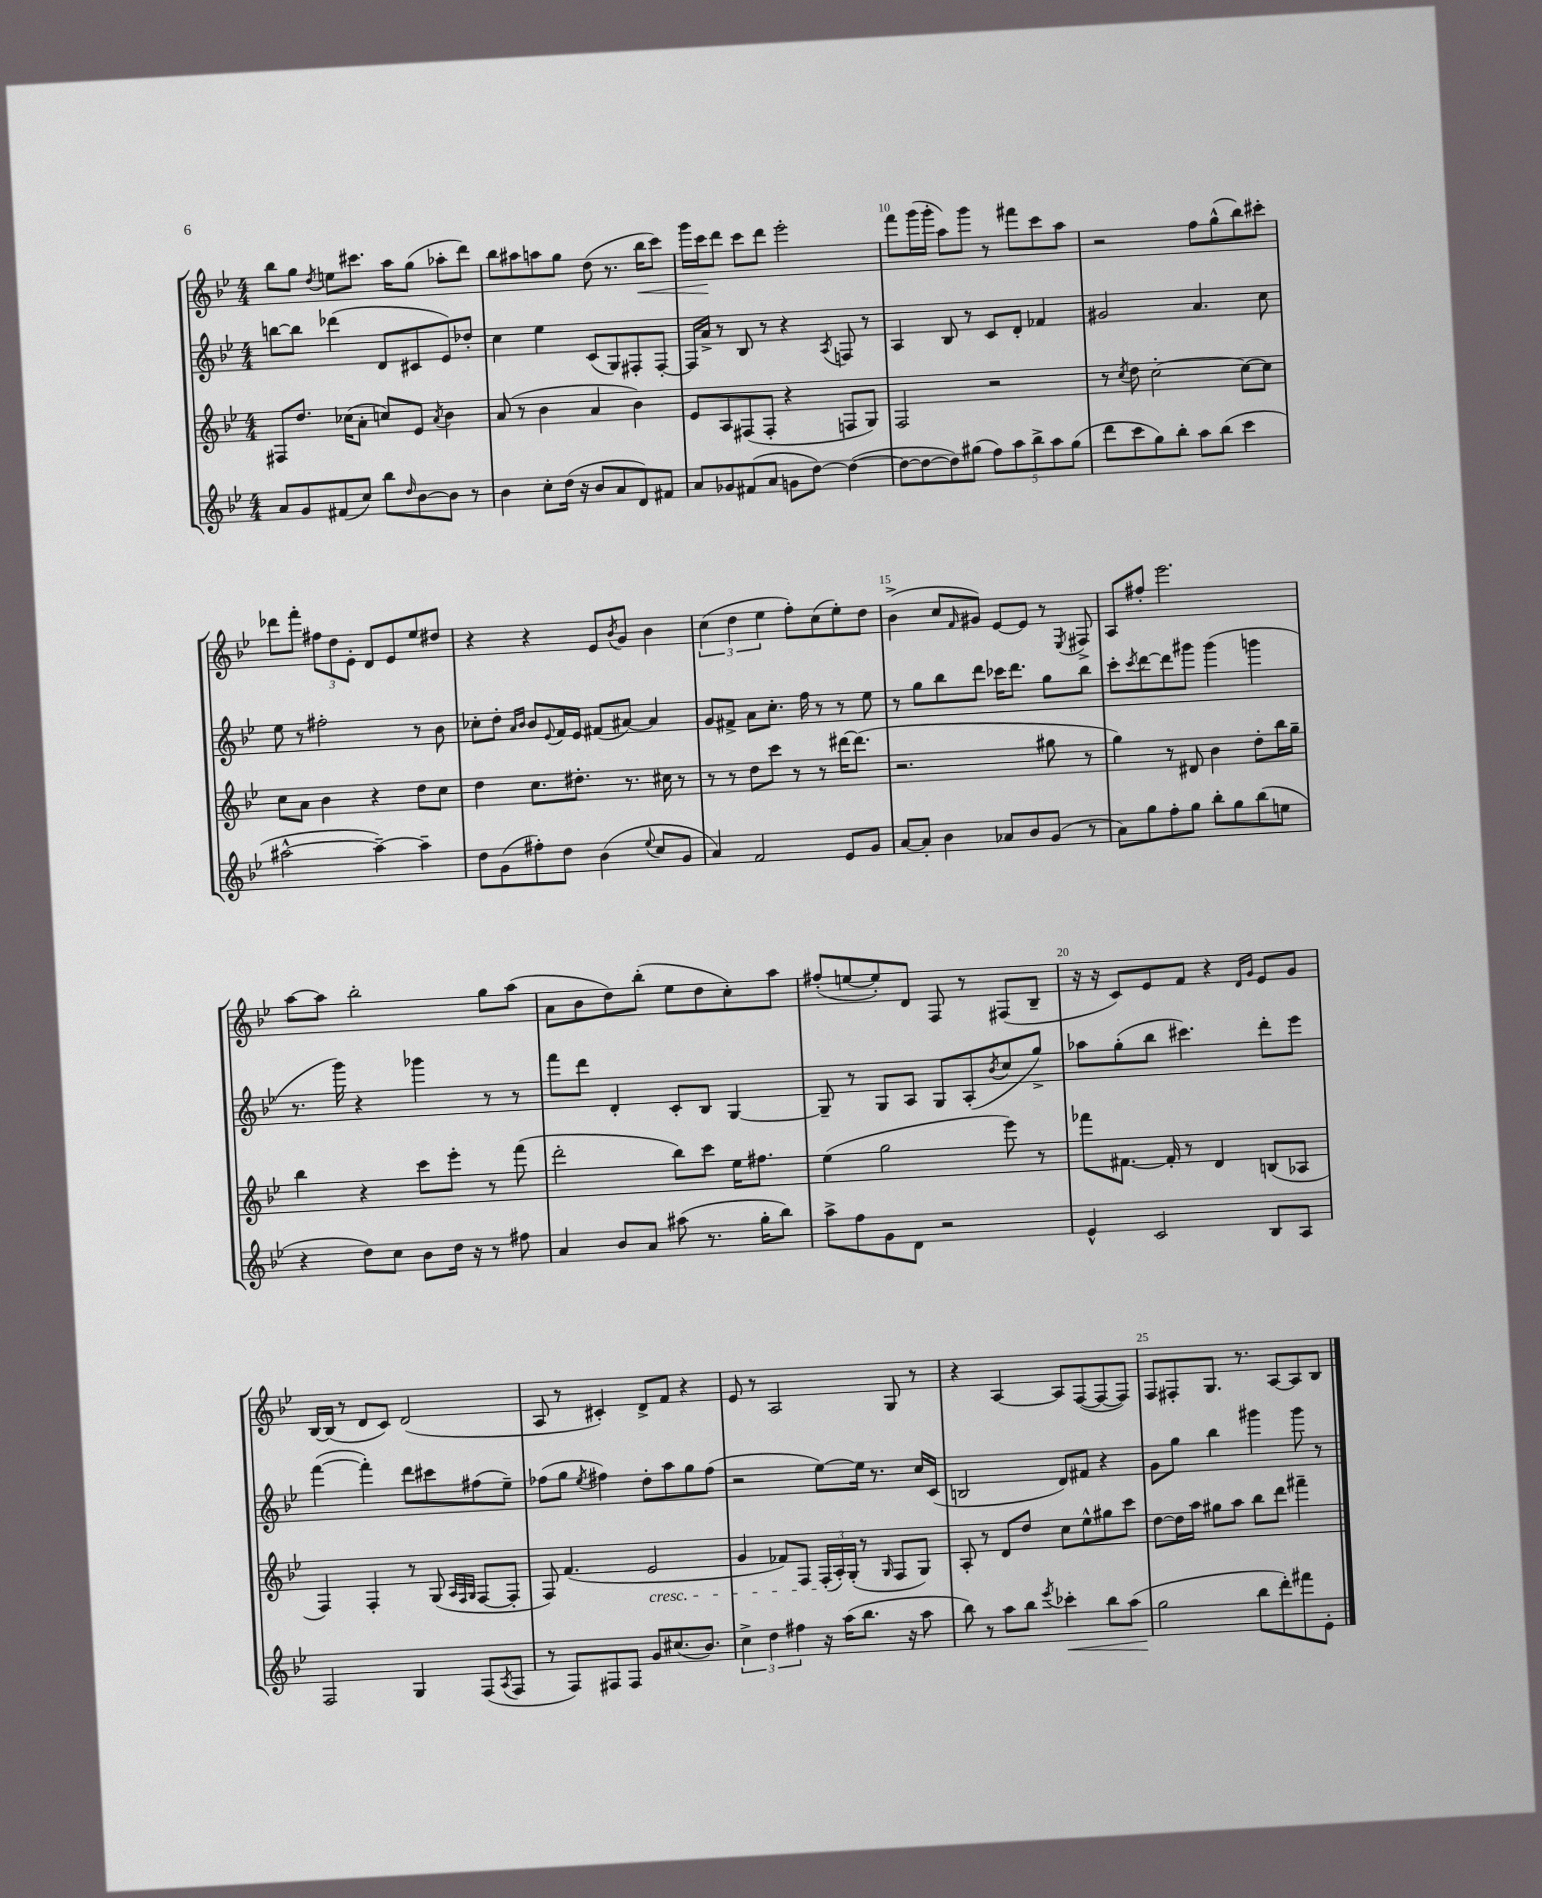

**kern	**kern	**kern	**kern
*staff4	*staff3	*staff2	*staff1
*clefG2	*clefG2	*clefG2	*clefG2
*k[b-e-]	*k[b-e-]	*k[b-e-]	*k[b-e-]
*M4/4	*M4/4	*M4/4	*M4/4
8a/L	8F#/L	[8bb\L	8bb-\L
8g/	8.dd/J	8bb\]J	8gg\J
.	.	.	8qdd/
(8f#/	.	(4ddd-\	8ee\L
.	(16cc-\LK	.	.
8cc/J)	8a'\J	.	8.ccc#\J
8bb-\L	8cc/L)	8d/L	.
.	.	.	16aa\LK
16qqdd/	.	.	.
[8b-\	8e-/J	8c#/	(8gg\J
.	8qa/	.	.
8b-\]J	4b-\	8e-/)	8aa-'\L
8r	.	8dd-'/J	8ddd\J)
=	=	=	=
4b-\	(8a/	4cc\	8bb-\L
.	8r	.	8aa#\
8cc'\L	4b-\	4ee-\	8aa\
(16dd\Jk	.	.	8gg\J
16r	.	.	.
8b-/L	4a/	(8c/L	(8dd\
8a/	.	8G/)	8.r
8d/)	4b-\)	8F#'/	.
.	.	.	16bb-\LK
8f#/J	.	[8F#'/J	8ccc\J)
=	=	=	=
8a/L	8e-/L	16F#/]LL	16ggg\LL
.	.	16a^/JJ	16ccc\J
8g-/	8A/	8r	8ddd\J
(8f#/	(8F#/	8B-/	8ccc\L
8a/J	8F#'/J	8r	8ddd\J
8g\L	4r	4r	2eee-'\
[8dd\J)	.	.	.
.	.	8qA/	.
(4dd\_	8F/L	8F/	.
.	8G/J)	8r	.
=	=	=	=
8dd\_L	2F/	4A/	8fff\L
8dd\_	.	.	(16ggg\L
.	.	.	16ggg'\JJ
8dd\])	.	8B-/	8aa\L)
(8gg#\J	.	8r	8ggg\J
10ff\L)	2r	8c/L	8r
10aa\	.	.	.
.	.	8d'/J	8fff#\L
10bb-^\	.	.	.
.	.	4f-/	8ccc\
10aa\	.	.	.
.	.	.	8aa\J
(10gg#\J	.	.	.
=	=	=	=
8ddd\L	8r	2g#/	2r
.	8qcc/	.	.
8ccc\	8dd\	.	.
8gg\)	[2cc'\	.	.
8bb-'\J	.	.	.
8aa\L	.	4.a/	8ff\L
(8bb-\J	.	.	(8gg^^\
4ccc\	8cc\_L	.	8bb-\)
.	8cc\]J	8cc\	8ccc#'\J
=	=	=	=
[2aa#^^\	8cc\L	8ee-\	8ddd-\L
.	8a\J	8r	8fff'\J
.	4b-\	2ff#'\	12ff#\L
.	.	.	12dd\
.	.	.	12e-'\J
4aa#~\_)	4r	.	8d/L
.	.	.	8e-/
4aa#~\]	8dd\L	8r	8ee-/
.	8cc\J	8b-\	8dd#/J
=	=	=	=
8dd\L	4dd\	8cc-'\L	4r
(8g\	.	8dd'\J	.
.	.	16qqa/LL	.
.	.	16qqb-/JJ	.
8ff#'\)	8.cc\L	8b-/L	4r
.	.	8qqe-/	.
8dd\J	.	16f/L	.
.	8.dd#'\J	16e-/JJ	.
(4b-\	.	(8f#/L	8e-/L
.	.	.	8qb-/
.	8.r	[8a#/J)	8g/J
8qqee-/	.	.	.
8cc/L	.	4a#/]	4b-\
.	16cc#\	.	.
8g/J	8r	.	.
=	=	=	=
4a/)	8r	8g/L	(6cc\
.	8r	8f#^/J	.
.	.	.	6dd\
2f/	8dd\L	8a\L	.
.	.	.	6ee-\
.	8ccc\J	8.cc'\J	.
.	8r	.	8ff'\L)
.	.	16ff\	.
.	8r	8r	(8cc\
8e-/L	[16ddd#\LK	8r	8ee-'\)
.	(8.ddd#\]J	.	.
8g/J	.	8ee-\	8dd\J
=	=	=	=
[8a/L	2.r	8r	(4b-^\
8a'/]J	.	8gg\L	.
4b-\	.	8bb-\	8cc/L
.	.	.	16qqf/
.	.	8ddd\J	8g#/J)
8a-/L	.	16ccc-\LK	[8e-/L
.	.	8.ddd\J	.
8b-/	.	.	8e-/]J
(8g/J	8gg#\	8gg\L	8r
.	.	.	8qE-/
8r	8r	8bb-\J	8F#^/
=	=	=	=
8a\L)	4gg\)	8ccc'\L	8A/L
.	.	8qccc/	.
8gg\	.	[8ddd\	8ff#'/J
8ff'\	8r	8ddd\]	2.eee-\
8gg\J	8d#/	8ggg#\J	.
8bb-'\L	4b-\	(4ggg#\	.
8gg\	.	.	.
(8bb-\	8dd'\L	4ggg\	.
8ee\J	16bb-\L	.	.
.	16gg~\JJ	.	.
=	=	=	=
4r	4bb-\	8.r	[8aa\L
.	.	.	8aa\]J
.	.	16ggg\)	.
8dd\L)	4r	4r	2bb-'\
8cc\J	.	.	.
8b-\L	8ccc\L	4ggg-\	.
16dd\Jk	8eee-'\J	.	.
16r	.	.	.
8r	8r	8r	8gg\L
8ff#\	(8fff\	8r	(8aa\J
=	=	=	=
4a/	2ddd'\	8fff\L	8a\L
.	.	8ddd\J	8b-\
8b-/L	.	4d'/	8dd\)
8a/J	.	.	(8bb-'\J
(8aa#\	8bb-\L)	8c'/L	8ee-\L
8.r	8ccc\J	8B-/J	8dd\
.	16ee-\LK	[4G/	8cc'\)
16gg'\LK	8.ff#\J	.	.
8bb-\J)	.	.	8aa\J
=	=	=	=
8aa^\L	(4ee-\	8G~/]	(8ff#'/L
8ff\	.	8r	[8ee/
8g\	2gg\	8G/L	8ee'/])
8d\J	.	8A/J	8d/J
2r	.	8G/L	8F/
.	.	(8A'/	8r
.	.	8qb-/	.
.	8eee-\)	8cc/	(8F#/L
.	8r	8gg^/J)	8B-~/J
=	=	=	=
4e-^^/	8fff-\L	8aa-\L	16r
.	.	.	16r
.	[8.f#\J	(8gg'\	8c/L)
2c/	.	8bb-\J	8e-/
.	16f#'/]	.	.
.	8r	4.ccc#\)	8f/J
.	4d/	.	4r
.	.	.	16qqd/LL
.	.	.	16qqg/JJ
8B-/L	(8B/L	8ddd'\L	8e-/L
8A/J	8A-/J	8eee-\J	8g/J
=	=	=	=
2F/	4F/)	([4fff\	[16B-/LL
.	.	.	(16B-/]JJ
.	.	.	8r
.	4F'/	4fff'\])	8d/L
.	.	.	8c/J)
4G/	8r	8ddd\L	(2d/
.	(8G/	8ccc#\	.
.	32qqA/LLL	.	.
.	32qqF/	.	.
.	32qqG/JJJ	.	.
(8F/L	[8F/L	(8ff#\	.
8qA/	.	.	.
8F/J	8F'/]J	8ee-~\J)	.
=	=	=	=
8r	8F/)	(8ff-\L	8A/
8F/L)	(4.f/	8gg\J	8r
.	.	8qee-/	.
8F#/	.	4ff#\)	4c#'/)
8F#/J	.	.	.
8g/L	2e-/	8dd'\L	8d^/L
(8.cc#/	.	8aa\	8f/J
.	.	8gg\	4r
8.b-/J)	.	.	.
.	.	(8ff#\J	.
=	=	=	=
6cc^\	4g/	2r	8e-/
.	.	.	8r
6dd\	.	.	.
.	8f-/L)	.	2A/
6ff#\	.	.	.
.	8F/J	.	.
16r	(24F'/LL	[8ee-\L)	.
.	24A'/)	.	.
(16aa\LK	.	.	.
.	(24G'/JJ	.	.
8.bb-\J	8r	16ee-\]Jk	.
.	.	8.r	.
.	16qqG/	.	.
.	8F/L	.	8G/
16r	.	.	.
8aa\	8G/J)	16cc/LL	8r
.	.	(16c/JJ	.
=	=	=	=
8bb-\)	8A'/	2B/	4r
8r	8r	.	.
8aa\L	8d/L	.	[4A/
8bb-\J	8dd/J	.	.
8qeee-/	.	.	.
4ccc-'\	8cc\L	8d/L)	8A/]L
.	8ee-^^\	8f#/J	([8F/
8bb-\L	8gg#\	4r	8F/_
(8aa\J	8ccc\J	.	8F/]J)
=	=	=	=
2gg\	[8dd\L	8g\L	8F/L
.	16dd\]L	8gg\J	8F#'/
.	16aa\JJ	.	.
.	8gg#\L	4bb-\	8.G/J
.	8aa\J	.	.
.	.	.	8.r
8bb-\L	8bb-\L	4ggg#\	.
8ddd'\)	8ddd\J	.	[8A/L
8fff#\	4fff#~\	8ggg#\	8A/]
8e-'\J	.	8r	8B-/J
==	==	==	==
*-	*-	*-	*-
